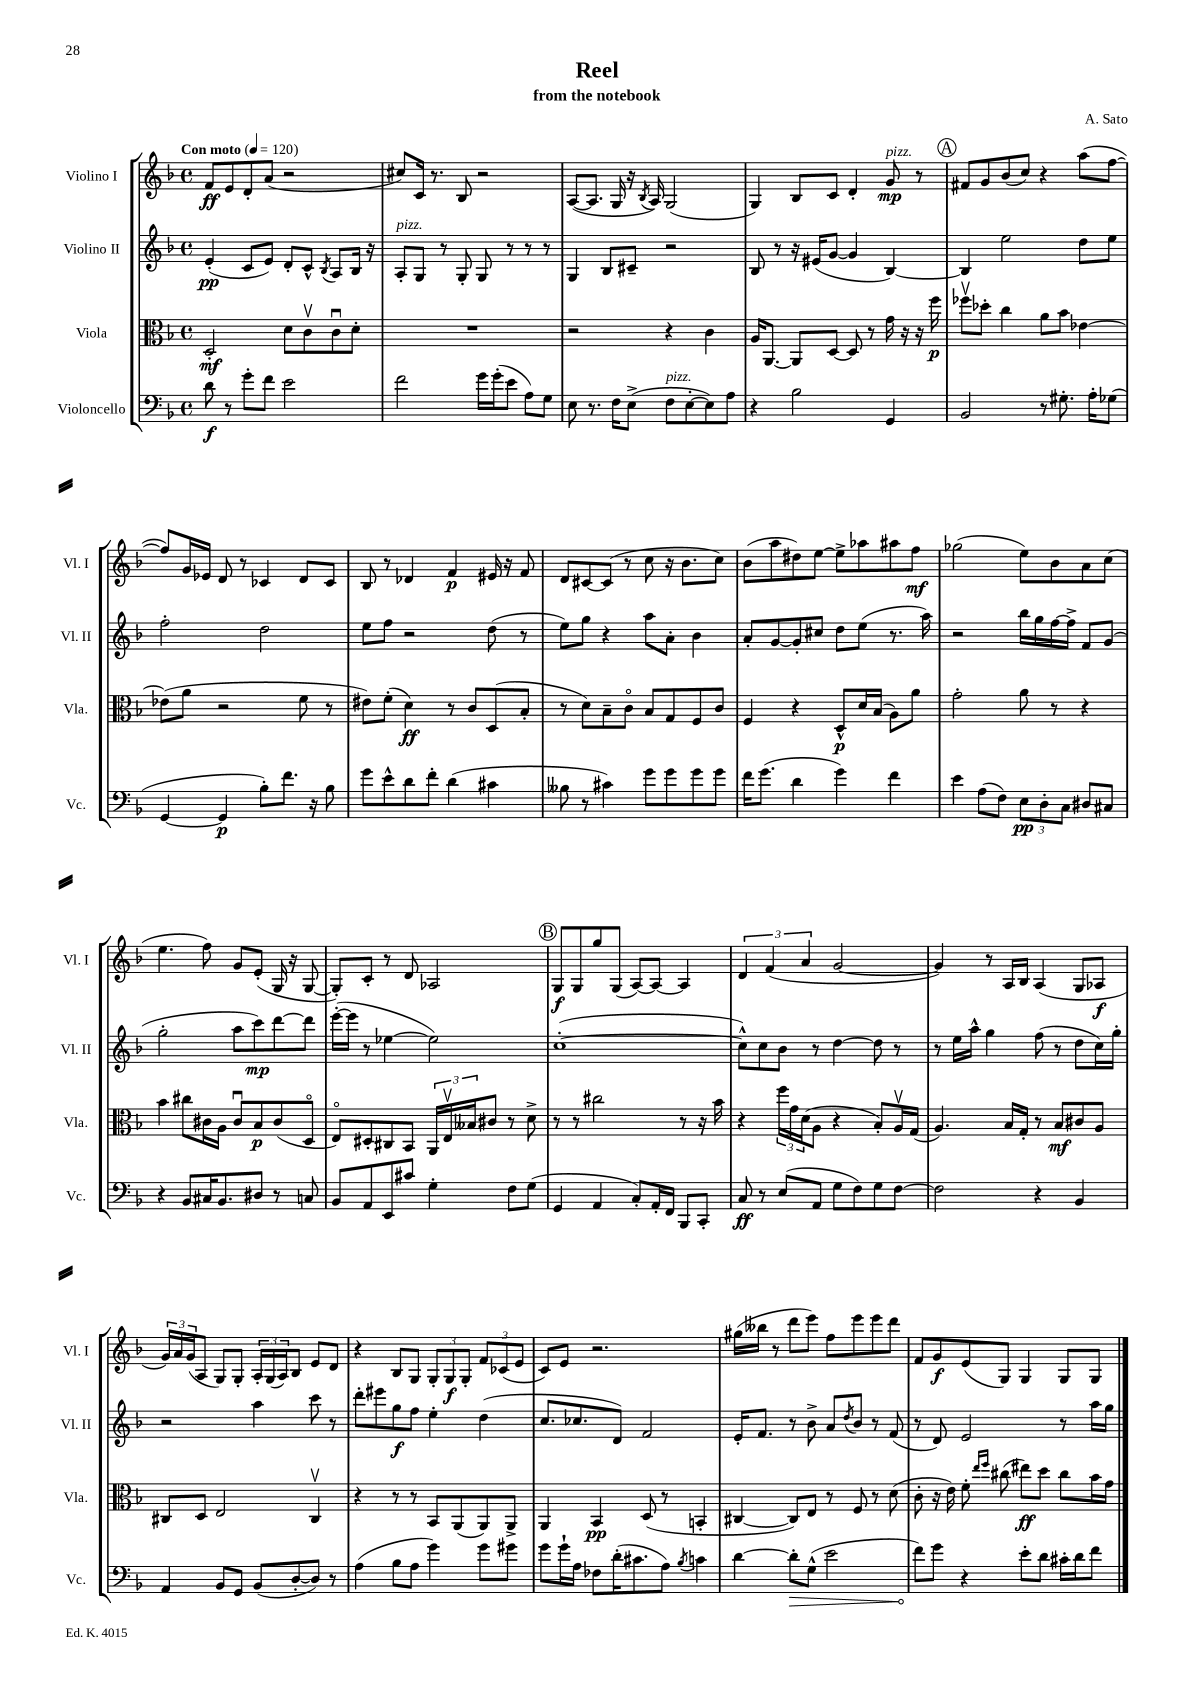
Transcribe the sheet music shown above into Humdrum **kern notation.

**kern	**kern	**kern	**kern
*staff4	*staff3	*staff2	*staff1
*clefF4	*clefC3	*clefG2	*clefG2
*k[b-]	*k[b-]	*k[b-]	*k[b-]
*M4/4	*M4/4	*M4/4	*M4/4
*met(c)	*met(c)	*met(c)	*met(c)
*MM120	*MM120	*MM120	*MM120
8d	2D'	(4e'	8f
8r	.	.	8e
8g'	.	8c	8d'
8f	.	8e)	(8a
2e	8d	8d'	2r
.	8cv	8c^^	.
.	.	8qB-	.
.	8cu	8A	.
.	8d'	16B-	.
.	.	16r	.
=	=	=	=
2f	1r	8A'	8cc#)
.	.	8G	16c
.	.	.	8.r
.	.	8r	.
.	.	8G'	8B-
16g	.	8G	2r
(16g'	.	.	.
8e	.	8r	.
8A)	.	8r	.
8G	.	8r	.
=	=	=	=
8E	2r	4G	([8A
8.r	.	.	8.A]
.	.	8B-	.
16F	.	.	16G
(8E^	.	8c#~	16r
.	.	.	8qB-
.	.	.	16A)
8F	4r	2r	(2G
[8E'	.	.	.
8E])	4c	.	.
8A	.	.	.
=	=	=	=
4r	16A	8B-	4G)
.	[8.AA	.	.
.	.	8r	.
2B-	8AA]	16r	8B-
.	.	(16e#	.
.	[8D	[8g	8c
.	8D]	4g]	4d'
.	8r	.	.
4GG	16g	[4B-)	8g
.	16r	.	.
.	16r	.	8r
.	16ff	.	.
=	=	=	=
2BB-	8ff-v	4B-]	8f#
.	8dd-'	.	8g
.	4cc	2ee	(8b-
.	.	.	8cc)
8r	8a	.	4r
8.G#'	8b-	.	.
.	[4e-	8dd	(8aa
16A'	.	.	.
(8G-	.	8ee	[8ff
=	=	=	=
[4GG	(8e-]	2ff'	8ff])
.	8a	.	16g
.	.	.	16e-
4GG]	2r	.	8d
.	.	.	8r
8B-')	.	2dd	4c-
8.f	.	.	.
.	8f	.	8d
16r	.	.	.
8B-	8r	.	8c-
=	=	=	=
8g	8e#)	8ee	8B-
8e^^	(8f'	8ff	8r
8d	4d)	2r	4d-
8f'	.	.	.
(4d	8r	.	4f
.	8c	.	.
4c#	(8D	(8dd	16e#
.	.	.	16r
.	8B-'	8r	8f
=	=	=	=
8B--	8r	8ee)	8d
8r	8d)	8gg	[8c#
4c#)	8B-~	4r	(8c#]
.	8co	.	8r
8g	8B-	8aa	8cc
8g	8G	8a'	16r
.	.	.	8.b-
8g	8F	4b-	.
8g	8c	.	8cc)
=	=	=	=
16f	4F	8a'	(8b-
(8.g	.	.	.
.	.	[8g	8aa
4d	4r	8g']	8dd#)
.	.	8cc#	[8ee
4g)	8D^^	8dd	8ee^]
.	16d	(8ee	8aa-
.	(16B-	.	.
4f	8A)	8.r	8aa#
.	8a	.	8ff
.	.	16aa)	.
=	=	=	=
4e	2g'	2r	(2gg-
(8A	.	.	.
8F)	.	.	.
12E	8a	16bb-	8ee)
.	.	16gg	.
12D'	.	.	.
.	8r	[16ff	8b-
12C	.	.	.
.	.	16ff^]	.
8D#	4r	8f	8a
8C#	.	(8g	(8cc
=	=	=	=
4r	4b-	2gg'	4.ee
8BB-	8cc#	.	.
16C#	16c#	.	8ff)
8.BB-	16A	.	.
.	8c#u	8aa	8g
8D#	8B-	8ccc)	(8e'
8r	(8c#	[8ddd	16G
.	.	.	16r
8C	8Do	8ddd]	[8G
=	=	=	=
8BB-	8Eo)	([16eee'	8G'])
.	.	16eee]	.
8AA	8D#'	8r	8c'
8EE	8C#	[4ee-	8r
8c#	8BB-	.	8d
4G'	24AA	2ee-])	2A-
.	24Ev	.	.
.	24B--	.	.
.	8c#	.	.
8F	8r	.	.
(8G	8d^	.	.
=	=	=	=
4GG	8r	([1cc'	8G
.	8r	.	8G
4AA	2cc#	.	8gg
.	.	.	(8G
8C')	.	.	[8A)
16AA'	.	.	8A_
16FF	.	.	.
8BBB-	8r	.	4A]
8CC'	16r	.	.
.	16b-	.	.
=	=	=	=
8C	4r	8cc^^])	6d
8r	.	8cc	.
.	.	.	(6f
(8E	24ff	8b-	.
.	24g	.	.
.	(24d	.	6a
8AA	8A	8r	.
8G	4r	[4dd	[2g
8F)	.	.	.
8G	8B-')	8dd]	.
[8F	16Av	8r	.
.	(16G	.	.
=	=	=	=
2F]	4.A)	8r	4g])
.	.	16ee	.
.	.	16aa^^	.
.	.	4gg	8r
.	16B-	.	16A
.	16G'	.	16B-
4r	8r	(8ff	(4A
.	8B-	8r	.
4BB-	8c#	8dd	8G
.	8A	16cc)	8A-
.	.	16gg'	.
=	=	=	=
4AA	8C#	2r	24g)
.	.	.	24a
.	.	.	(24g
.	8D	.	8A
8BB-	2E	.	8G)
8GG	.	.	8G'
(8BB-	.	4aa	24A'
.	.	.	(24G
.	.	.	24A)
[8D'	.	.	8B-
8D])	4C#v	8ccc	8e
8r	.	8r	8d
=	=	=	=
(4A	4r	8ddd'	4r
.	.	8eee#	.
8B-	8r	8gg	8B-
8A	8r	8ff	8G
4g)	8BB-	4ee'	12G'
.	.	.	12G
.	(8AA	.	.
.	.	.	12G'
8g	8AA)	(4dd	12f
.	.	.	(12c-
8g#	8AA^	.	.
.	.	.	12e
=	=	=	=
8g	4AA	8.cc	8c)
16g`	.	.	8e
16A	.	8.cc-	.
8F-	4BB-	.	2.r
(16d'	.	8d)	.
8.c#	.	.	.
.	(8D	2f	.
8A)	8r	.	.
8qB-	.	.	.
4c	4BB'	.	.
=	=	=	=
[4d	[4C#	16e'	(16gg#
.	.	8.f	16bb--
.	.	.	8r
8d']	8C#])	8r	8ddd
(8G^^	8E	8b-^	8eee)
2e	8r	8a	8ff
.	.	8qdd	.
.	8F	8b-	8eee
.	8r	8r	8eee
.	(8d	(8f	8ddd
=	=	=	=
8f)	8c'	8r	8f
8g	16r	8d)	8g
.	16e)	.	.
4r	8f'	2e	(8e
.	16qqee	.	.
.	16qqff	.	.
.	(8cc#	.	8G)
8e'	8ee#)	.	4G
8d	8dd	.	.
16c#'	8cc#	8r	8G
16d	.	.	.
8f	16b-	16aa	8G
.	16g	16gg	.
==	==	==	==
*-	*-	*-	*-
